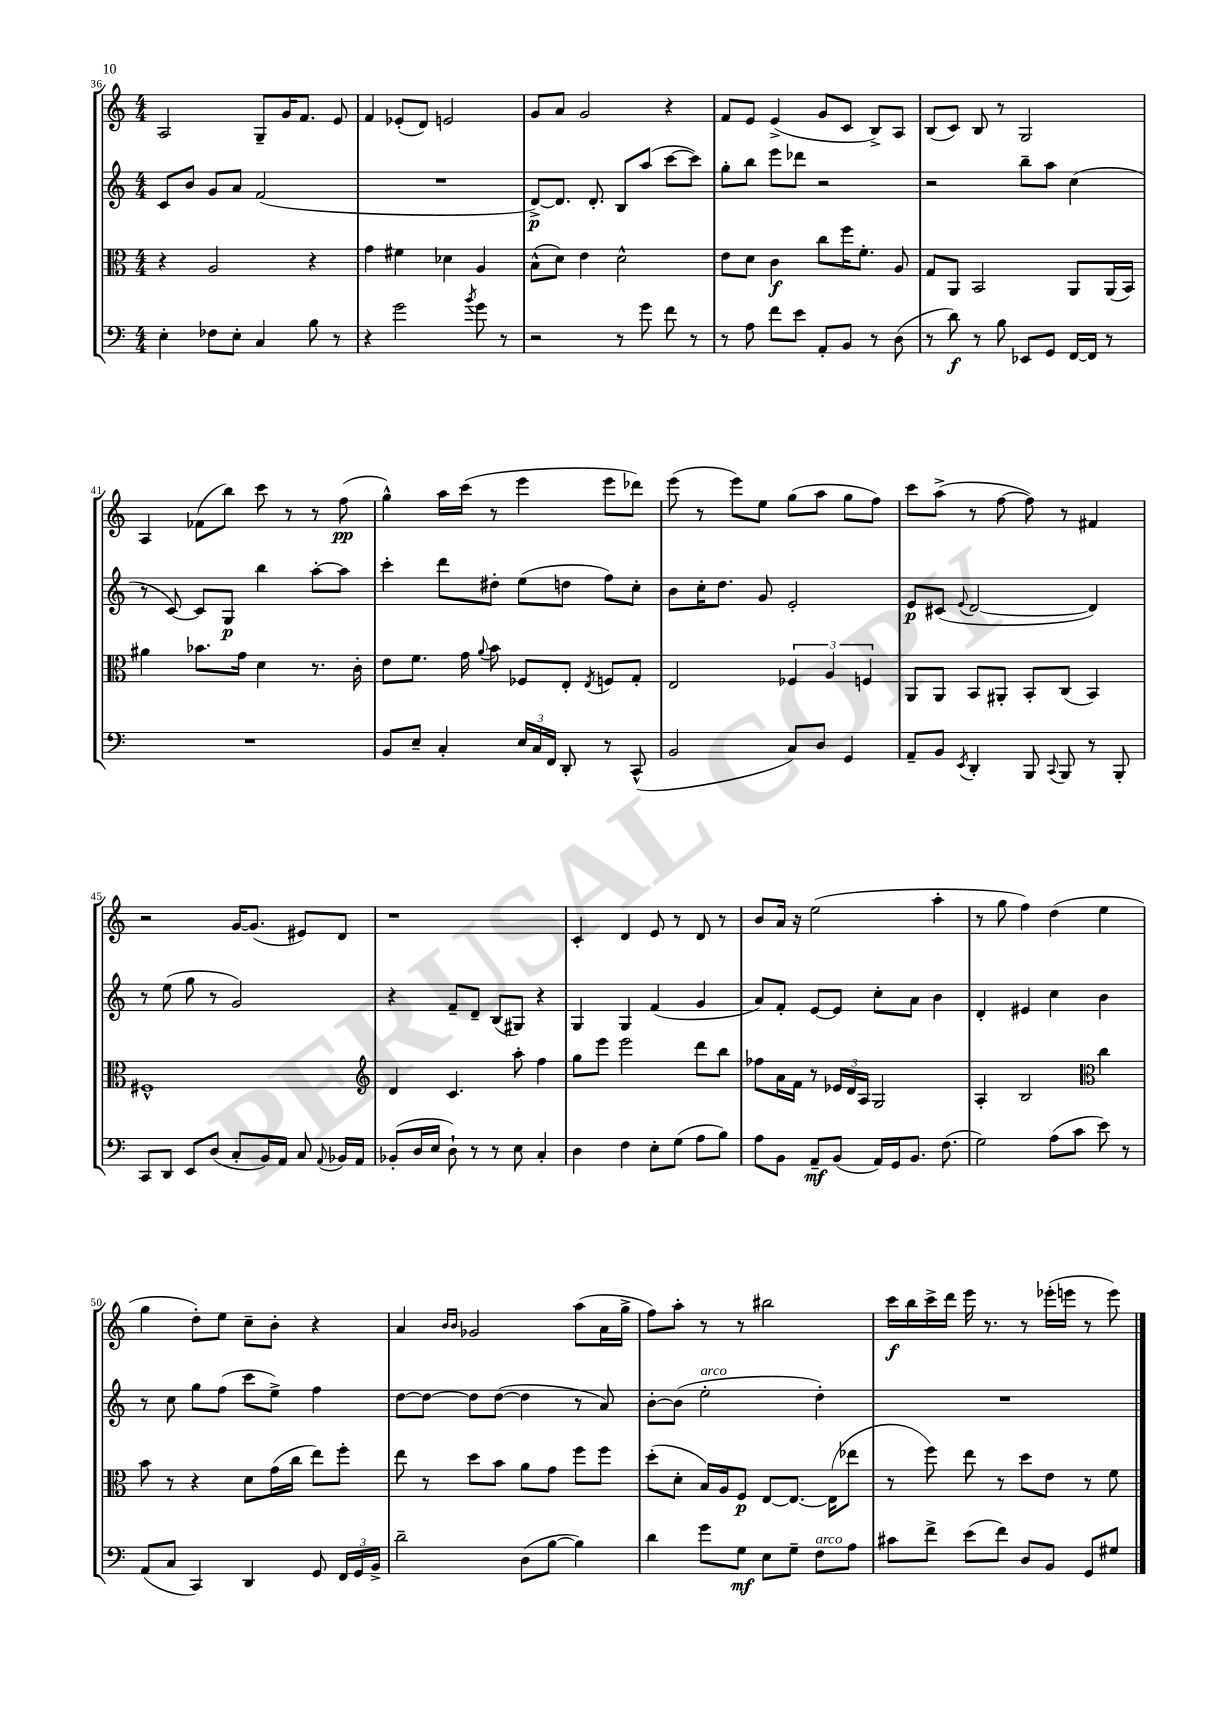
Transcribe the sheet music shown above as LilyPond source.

<<
\new StaffGroup <<
\new Staff = "s0" {
    \clef treble \key c \major \numericTimeSignature \time 4/4
    \autoBeamOff a2 g8[-- g'16 f'8.] e'8 |
    f'4 ees'8[-.( d'8]) e'2 |
    g'8[ a'8] g'2 r4 |
    f'8[ e'8] e'4->( g'8[ c'8] b8[->) a8] |
    b8[( c'8]) b8 r8 g2 |
    a4 fes'8[( b''8]) c'''8 r8 r8 f''8\pp( |
    g''4-^) a''16[ c'''16]( r8 e'''4 e'''8[ des'''8]) |
    e'''8( r8 e'''8[) e''8] g''8[( a''8] g''8[ f''8]) |
    c'''8[ a''8]->( r8 f''8~ f''8) r8 fis'4 |
    r2 g'16[~ g'8.]( eis'8[) d'8] |
    r1 |
    c'4-. d'4 e'8 r8 d'8 r8 |
    b'8[ a'16] r16 e''2( a''4-. |
    r8 g''8 f''4) d''4( e''4 |
    g''4 d''8[-.) e''8] c''8[-- b'8]-. r4 |
    a'4 \grace { b'16[ b'16] } ges'2 a''8[( a'16 g''16]-> |
    f''8[) a''8]-. r8 r8 bis''2 |
    c'''16[\f b''16 c'''16-> d'''16] e'''16 r8. r8 ees'''16[-.( e'''16] r8 e'''8) \bar "|." |
}
\new Staff = "s1" {
    \clef treble \key c \major \numericTimeSignature \time 4/4
    \autoBeamOff c'8[ b'8] g'8[ a'8] f'2( |
    R1 |
    d'8[~->\p) d'8.] d'8.-. b8[ a''8]( c'''8[~ c'''8]) |
    g''8[-. b''8] e'''8[ des'''8] r2 |
    r2 b''8[-- a''8] c''4( |
    r8 c'8~) c'8[ g8]\p b''4 a''8[~-. a''8] |
    c'''4-. d'''8[ dis''8]-. e''8[( d''8] f''8[) c''8]-. |
    b'8[ c''16-. d''8.] g'8 e'2-. |
    e'8[\p cis'8]( \appoggiatura { e'8 } d'2~ d'4) |
    r8 e''8( g''8 r8 g'2) |
    r4 f'8[-- d'8]-- b8[( gis8]) r4 |
    g4 g4 f'4( g'4 |
    a'8[) f'8]-. e'8[~ e'8] c''8[-. a'8] b'4 |
    d'4-. eis'4 c''4 b'4 |
    r8 c''8 g''8[ f''8]( c'''8[ e''8]->) f''4 |
    d''8[~ d''8]~ d''8[ d''8]~( d''4 r8 a'8) |
    b'8[~-. b'8]( e''2-.^\markup { \italic "arco" } d''4-.) |
    R1 \bar "|." |
}
\new Staff = "s2" {
    \clef alto \key c \major \numericTimeSignature \time 4/4
    \autoBeamOff r4 a2 r4 |
    g'4 fis'4 des'4 a4 |
    b8[-^( d'8]) e'4 d'2-^ |
    e'8[ d'8] c'4\f c''8[ f''16 f'8.]-. a8 |
    g8[ a,8] b,2 a,8[ a,16( b,16]) |
    ais'4 bes'8.[ g'16] d'4 r8. c'16-. |
    e'8[ f'8.] g'16 \appoggiatura { a'8 } b'8 fes8[ e8]-. \acciaccatura { e8 } f8[ g8]-. |
    e2 \tuplet 3/2 { fes4 a4 f4 } |
    a,8[ a,8] b,8[ ais,8]-. b,8[-. c8]( b,4) |
    fis1-^ |
    \clef treble d'4 c'4. a''8-. f''4 |
    g''8[ e'''8] e'''2 d'''8[ b''8] |
    fes''8[ a'16 f'16] r8 \tuplet 3/2 { ees'16[ d'16 a16] } g2 |
    a4-. b2 \clef alto c''4 |
    b'8 r8 r4 d'8[ g'16( c''16] e''8[) f''8]-. |
    e''8 r8 d''8[ b'8] a'8[ g'8] f''8[ f''8] |
    d''8[-.( d'8]-. b16[) a16 f8]\p e8[~ e8.]~ e16[( ees''8] |
    r8 f''8) e''8 r8 d''8[ e'8] r8 f'8 \bar "|." |
}
\new Staff = "s3" {
    \clef bass \key c \major \numericTimeSignature \time 4/4
    \autoBeamOff e4-. fes8[ e8]-. c4 b8 r8 |
    r4 g'2 \acciaccatura { b'8 } g'8 r8 |
    r2 r8 g'8 f'8 r8 |
    r8 a8 f'8[ e'8] a,8[-. b,8] r8 d8( |
    r8 d'8\f) r8 b8 ees,8[ g,8] f,16[~ f,16] r8 |
    R1 |
    b,8[ e8]-- c4-. \tuplet 3/2 { e16[ c16 f,16] } d,8-. r8 c,8-^( |
    b,2 c8[) d8] g,4 |
    a,8[-- b,8] \acciaccatura { e,8 } d,4-. b,,8 \appoggiatura { c,8 } b,,8 r8 b,,8-. |
    c,8[ d,8] e,8[ d8]( c8[-. b,16) a,16] c8 \appoggiatura { a,8 } bes,16[ a,16] |
    bes,8[-.( d16 e16] d8-!) r8 r8 e8 c4-. |
    d4 f4 e8[-. g8]( a8[ b8]) |
    a8[ b,8] a,8[--\mf b,8]( a,16[) g,16 b,8.] f8.( |
    g2) a8[( c'8] e'8) r8 |
    a,8[( c8] c,4) d,4 g,8 \tuplet 3/2 { f,16[ g,16 b,16]-> } |
    d'2-- d8[( b8]~ b4) |
    d'4 g'8[ g8]\mf e8[ g8]-- f8[^\markup { \italic "arco" } a8] |
    cis'8[ f'8]-> e'8[( f'8]) d8[ b,8] g,8[ gis8] \bar "|." |
}
>>
>>
\layout { \context { \Score currentBarNumber = #36 } }
